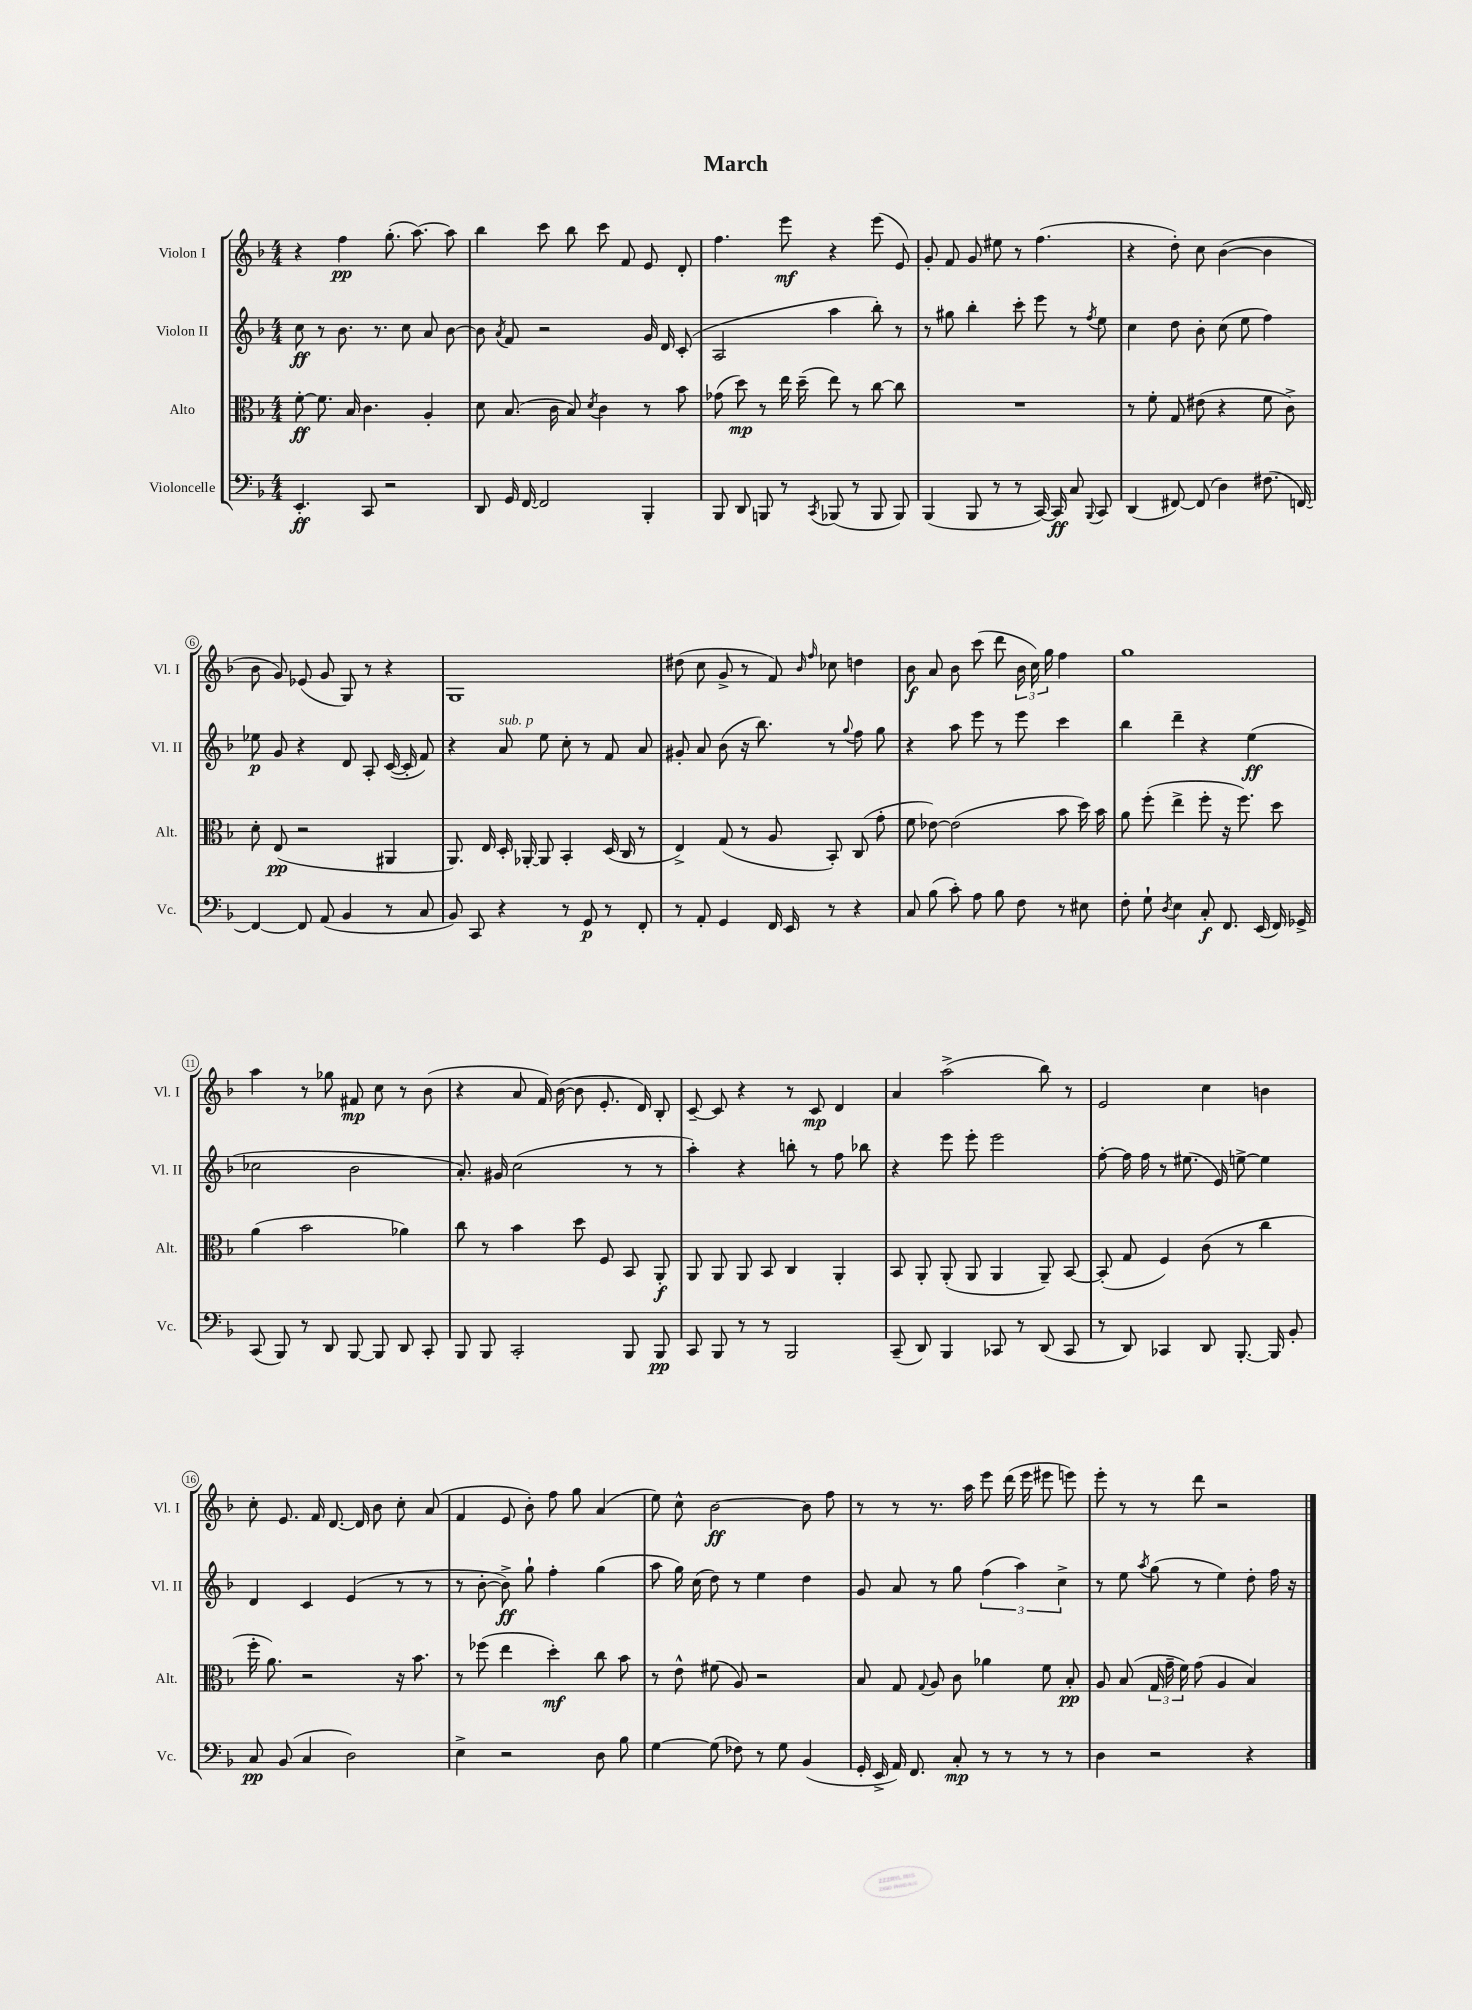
\header { title = "March" }
<<
\new StaffGroup <<
\new Staff = "s0" \with { instrumentName = "Violon I" shortInstrumentName = "Vl. I" } {
    \clef treble \key f \major \numericTimeSignature \time 4/4
    \autoBeamOff r4 f''4\pp g''8.-.( a''8.~) a''8 |
    bes''4 c'''8 bes''8 c'''8 f'8 e'8 d'8-. |
    f''4. e'''8\mf r4 e'''8( e'8) |
    g'8-. f'8 g'8 eis''8 r8 f''4.( |
    r4 d''8-.) c''8 bes'4~( bes'4 |
    bes'8 g'8) ees'8( g'8 g8) r8 r4 |
    g1 |
    dis''8( c''8 g'8-> r8 f'8) \grace { bes'16 f''16 } ces''8 d''4 |
    bes'8\f a'8 bes'8 c'''8( d'''8 \tuplet 3/2 { bes'16 c''16) g''16 } f''4 |
    g''1 |
    a''4 r8 ges''8 fis'8\mp c''8 r8 bes'8( |
    r4 a'8 f'16) bes'16~( bes'8 e'8.-. d'16) bes8-. |
    c'8~-- c'8 r4 r8 c'8\mp d'4 |
    a'4 a''2->( bes''8) r8 |
    e'2 c''4 b'4 |
    c''8-. e'8. f'16 d'8.~ d'16 bes'8 c''8-. a'8( |
    f'4 e'8 bes'8-.) f''8 g''8 a'4( |
    e''8) c''8-^ bes'2~\ff bes'8 f''8 |
    r8 r8 r8. a''16 e'''8 d'''16( e'''16 eis'''8 e'''8) |
    e'''8-. r8 r8 d'''8 r2 \bar "|." |
}
\new Staff = "s1" \with { instrumentName = "Violon II" shortInstrumentName = "Vl. II" } {
    \clef treble \key f \major \numericTimeSignature \time 4/4
    \autoBeamOff c''8\ff r8 bes'8. r8. c''8 a'8 bes'8~ |
    bes'8 \acciaccatura { a'8 } f'8 r2 g'16 d'16 c'8-.( |
    a2 a''4 bes''8-.) r8 |
    r8 gis''8 bes''4-. c'''8-. e'''8 r8 \acciaccatura { f''8 } e''8 |
    c''4 d''8 bes'8-. c''8( e''8 f''4) |
    ees''8\p g'8 r4 d'8 a8-. c'16~( c'16-. f'8) |
    r4 a'8^\markup { \italic "sub. p" } e''8 c''8-. r8 f'8 a'8 |
    gis'8-. a'8 bes'8( r16 bes''8.) r8 \appoggiatura { g''8 } f''8 g''8 |
    r4 a''8 e'''8 r8 e'''8 c'''4 |
    bes''4 d'''4-- r4 e''4\ff( |
    ces''2 bes'2 |
    a'8.-.) gis'16 c''2( r8 r8 |
    a''4-.) r4 b''8-. r8 f''8 bes''8 |
    r4 e'''8 e'''8-. e'''2 |
    f''8~-. f''16 f''16 r8 eis''8.( e'16) e''8~-> e''4 |
    d'4 c'4 e'4( r8 r8 |
    r8 bes'8~-. bes'8->\ff) g''8-! f''4-. g''4( |
    a''8 g''16) c''16( d''8) r8 e''4 d''4 |
    g'8 a'8 r8 g''8 \tuplet 3/2 { f''4( a''4) c''4-> } |
    r8 e''8 \acciaccatura { a''8 } g''8( r8 e''4) d''8-. f''16 r16 \bar "|." |
}
\new Staff = "s2" \with { instrumentName = "Alto" shortInstrumentName = "Alt." } {
    \clef alto \key f \major \numericTimeSignature \time 4/4
    \autoBeamOff f'8~-.\ff f'8. bes16 c'4. a4-. |
    d'8 bes8.( c'16 bes8) \acciaccatura { d'8 } c'4 r8 bes'8 |
    ges'8( d''8\mp) r8 e''16 d''16--( e''8) r8 c''8~ c''8 |
    R1 |
    r8 f'8-. g8 eis'8( r4 f'8 c'8->) |
    d'8-. e8\pp( r2 ais,4 |
    a,8.) e16 d16-. aes,16~-. aes,8 bes,4-. d16( c16 r8 |
    e4->) g8( r8 a8 bes,8-.) c8( g'8-. |
    f'8 ees'8~) ees'2( bes'8 d''16) bes'16 |
    a'8 f''8-.( e''4-> f''8-. r16 f''8.) d''8 |
    a'4( bes'2 aes'4) |
    c''8 r8 bes'4 d''8 f8 bes,8 a,8-.\f |
    a,8 a,8 a,8 bes,8 c4 a,4-. |
    bes,8 a,8-. a,8-.( a,8 a,4 a,8--) bes,8~ |
    bes,8-.( g8 f4) c'8( r8 c''4 |
    f''16-. a'8.) r2 r16 bes'8. |
    r8 fes''8( e''4 d''4-.\mf) c''8 bes'8 |
    r8 e'8-^ fis'8( a8) r2 |
    bes8 g8 \appoggiatura { g8 } a8 c'8 aes'4 f'8 bes8-.\pp |
    a8 bes8( \tuplet 3/2 { g16 g'16-- f'16) } g'8( a4 bes4) \bar "|." |
}
\new Staff = "s3" \with { instrumentName = "Violoncelle" shortInstrumentName = "Vc." } {
    \clef bass \key f \major \numericTimeSignature \time 4/4
    \autoBeamOff e,4.-.\ff c,8 r2 |
    d,8 g,16 f,16~ f,2 bes,,4-. |
    bes,,8 d,8 b,,8 r8 \acciaccatura { c,8 } bes,,8( r8 bes,,8 bes,,8) |
    bes,,4( bes,,8 r8 r8 c,16~) c,16\ff c8 \appoggiatura { bes,,8 } c,8 |
    d,4( fis,8~) fis,8( d4) fis8.( f,16~) |
    f,4~ f,8 a,8( bes,4 r8 c8 |
    bes,8) c,8 r4 r8 g,8\p r8 f,8-. |
    r8 a,8-. g,4 f,16 e,16 r8 r4 |
    c8 bes8( c'8-.) a8 bes8 f8 r8 eis8 |
    f8-. g8-! \acciaccatura { d8 } e4 c8-.\f f,8. e,16( f,16) ges,16-> |
    c,8( bes,,8) r8 d,8 bes,,8~ bes,,8 d,8 c,8-. |
    bes,,8 bes,,8 c,2-. bes,,8 bes,,8\pp |
    c,8 bes,,8 r8 r8 bes,,2 |
    c,8--( d,8) bes,,4 ces,8 r8 d,8( ces,8 |
    r8 d,8) ces,4 d,8 bes,,8.~-. bes,,16 bes,8-. |
    c8\pp bes,8( c4 d2) |
    e4-> r2 d8 bes8 |
    g4~ g8( fes8) r8 g8 bes,4( |
    g,16-. e,16-> a,16) f,8. c8-.\mp r8 r8 r8 r8 |
    d4 r2 r4 \bar "|." |
}
>>
>>
\layout { \context { \Score \override BarNumber.stencil = #(make-stencil-circler 0.1 0.3 ly:text-interface::print) } }
